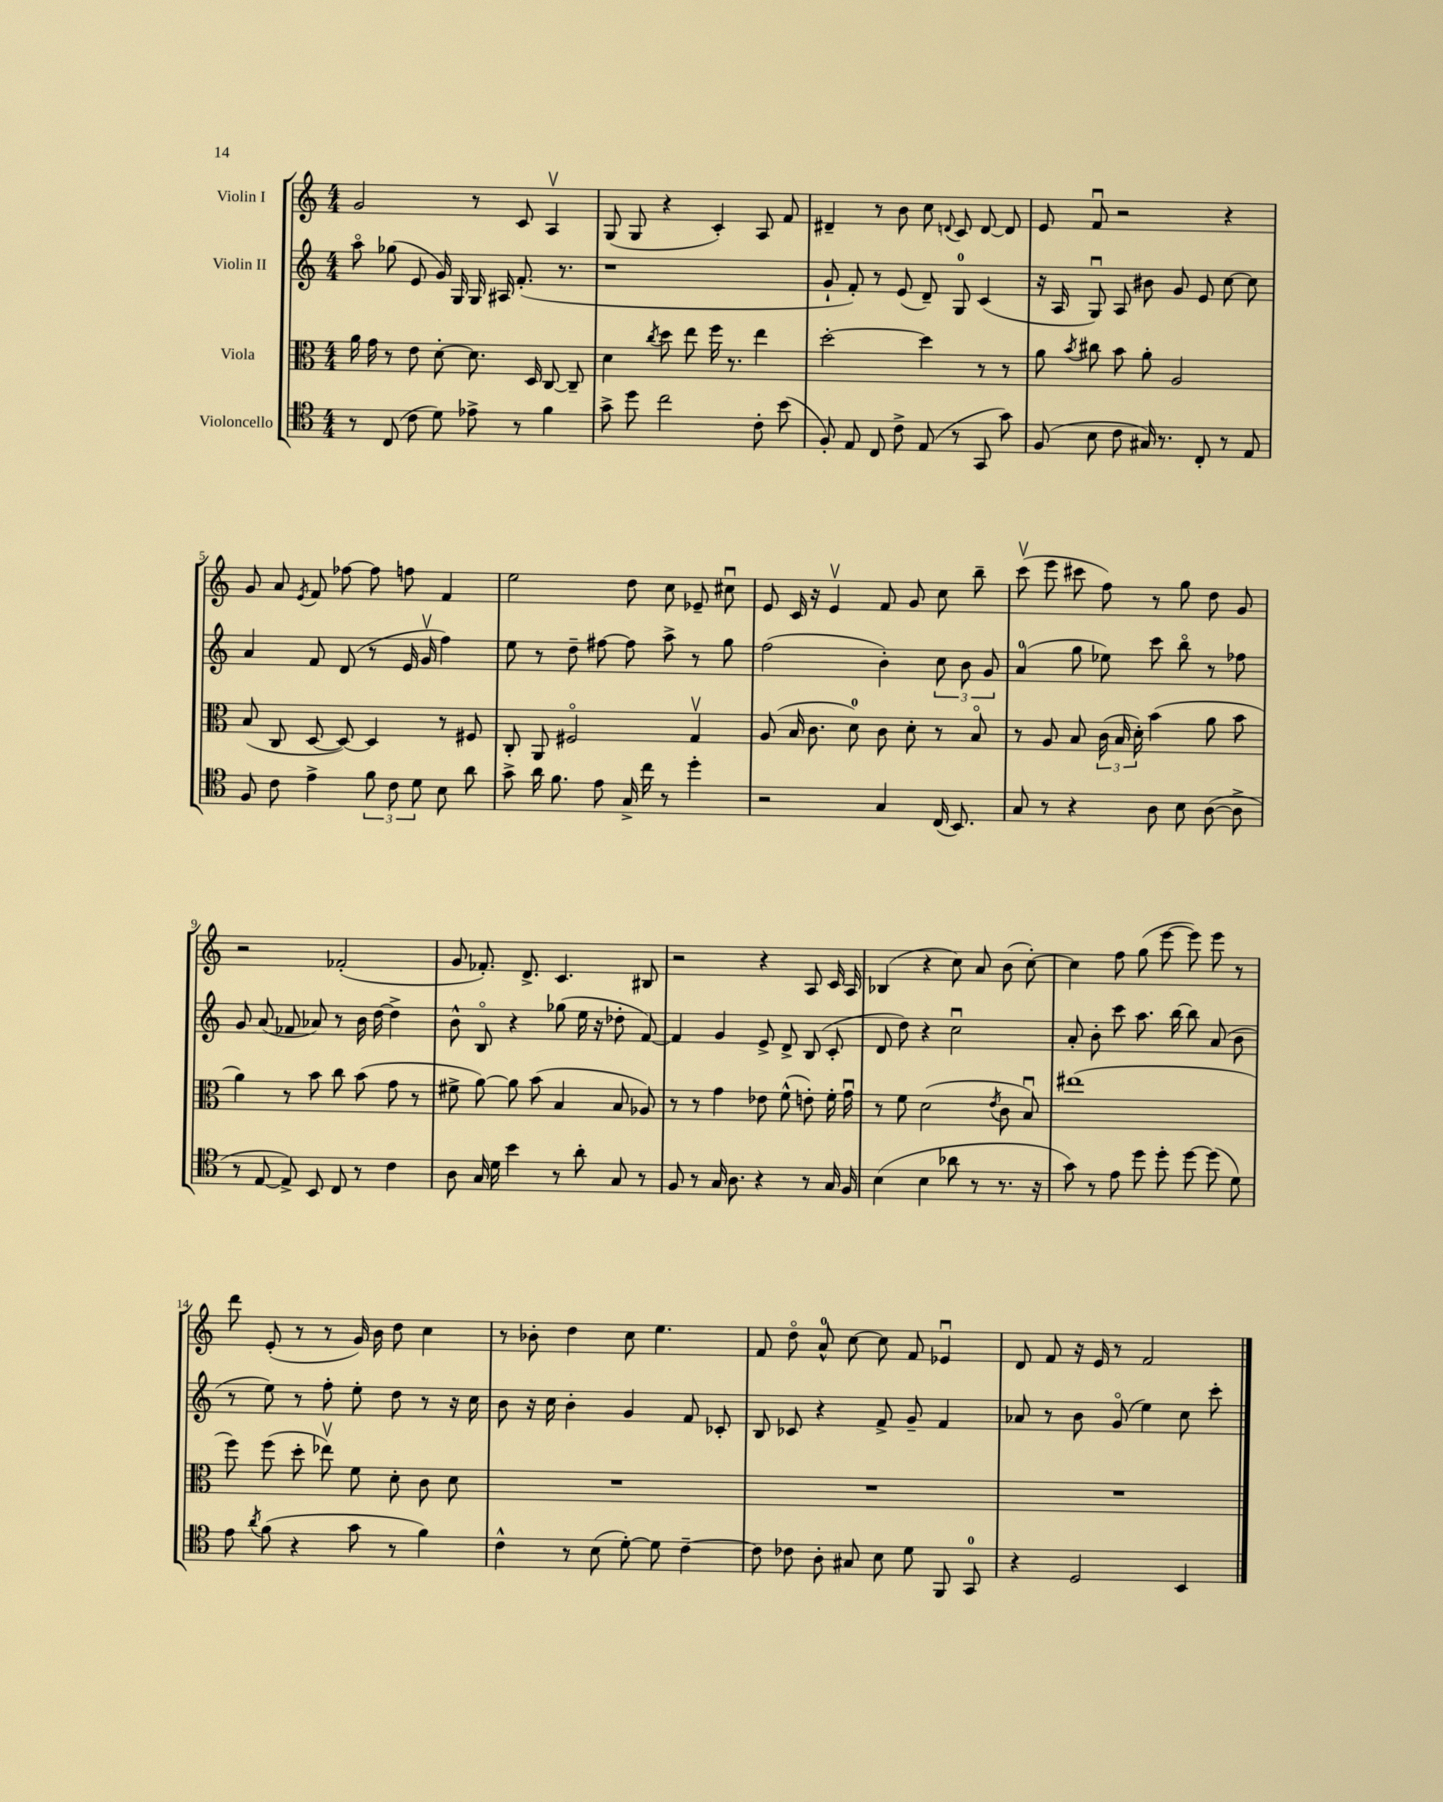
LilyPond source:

<<
\new StaffGroup <<
\new Staff = "s0" \with { instrumentName = "Violin I" } {
    \clef treble \key c \major \numericTimeSignature \time 4/4
    \autoBeamOff g'2 r8 c'8 a4\upbow |
    g8( g8 r4 c'4-.) a8 f'8 |
    dis'4-- r8 b'8 c''8 \appoggiatura { d'8 } c'8 d'8~ d'8 |
    e'8 f'8\downbow r2 r4 |
    g'8 a'8 \acciaccatura { e'8 } f'8 fes''8~ fes''8 f''8 f'4 |
    e''2 d''8 c''8 ees'8-- cis''8\downbow |
    e'8 c'16 r16 e'4\upbow f'8 g'8 c''8 b''8-- |
    c'''8\upbow( e'''8 cis'''8 f''8) r8 g''8 d''8 g'8 |
    r2 fes'2-.( |
    g'8 fes'8.-.) d'8.-> c'4. bis8 |
    r2 r4 a8 c'16 a16 |
    bes4( r4 c''8) a'8 b'8( c''8~-.) |
    c''4 f''8 g''8( e'''8~ e'''8) e'''8 r8 |
    d'''8 e'8-.( r8 r8 g'16) b'16 d''8 c''4 |
    r8 bes'8-. d''4 c''8 e''4. |
    f'8 d''8\flageolet a'8-0-^ c''8~ c''8 f'8 ees'4\downbow |
    d'8 f'8 r16 e'16 r8 f'2 \bar "|." |
}
\new Staff = "s1" \with { instrumentName = "Violin II" } {
    \clef treble \key c \major \numericTimeSignature \time 4/4
    \autoBeamOff a''8\flageolet ges''8( e'8 g'16) g16 g16 ais16 f'8.-.( r8. |
    r1 |
    g'8-! f'8-.) r8 e'8( d'8--) g8-0 c'4( |
    r16 a16 g8\downbow) a8 bis'8 g'8 e'8 c''8~ c''8 |
    a'4 f'8 d'8( r8 e'16 g'16\upbow f''4) |
    e''8 r8 d''8-- fis''8~ fis''8 a''8-> r8 g''8 |
    f''2( b'4-.) \tuplet 3/2 { c''8 b'8 g'8 } |
    a'4-0( g''8 ees''8) c'''8 b''8\flageolet r8 fes''8 |
    g'8 a'8( fes'8 aes'8) r8 b'16 d''16~ d''4-> |
    b'8-^ b8\flageolet r4 ges''8( e''16 r16 des''8-. f'8~) |
    f'4 g'4 e'8-> d'8-> b8( c'8-. |
    d'8 d''8) r4 c''2\downbow |
    a'8-. b'8-. c'''8 a''8. b''16~ b''8 a'8( b'8 |
    r8 e''8) r8 f''8-. e''8-. d''8 r8 r16 c''16 |
    b'8 r16 c''16 b'4-. g'4 f'8 ces'8-. |
    b8 ces'8 r4 f'8-> g'8-- f'4 |
    aes'8 r8 b'8 g'8\flageolet( e''4) c''8 c'''8-. \bar "|." |
}
\new Staff = "s2" \with { instrumentName = "Viola" } {
    \clef alto \key c \major \numericTimeSignature \time 4/4
    \autoBeamOff a'16 g'16 r8 e'8 d'8~-. d'8. d16 c8~ c8-- |
    d'4 \acciaccatura { c''8 } d''8 e''8 f''16 r8. e''4 |
    d''2~-. d''4 r8 r8 |
    a'8 \acciaccatura { b'8 } cis''8 b'8 a'8-. a2 |
    b8( c8 d8~ d8~) d4 r8 fis8 |
    c8-. a,8 fis2\flageolet g4\upbow |
    a8( b16 c'8. d'8-0) c'8 d'8-. r8 b8\flageolet |
    r8 a8 b8 \tuplet 3/2 { c'16( b16 d'16-.) } b'4( a'8 b'8 |
    a'4) r8 b'8 c''8 b'8( g'8 r8 |
    fis'8-> a'8~) a'8 b'8( b4 b8 aes8) |
    r8 r8 g'4 ees'8 f'8-^( e'8-.) f'16-. g'16\downbow |
    r8 f'8 d'2( \acciaccatura { e'8 } c'8 b8\downbow) |
    eis''1( |
    f''8) f''8( d''8-. ees''8\upbow) f'8 d'8-. c'8 d'8 |
    R1 |
    R1 |
    R1 \bar "|." |
}
\new Staff = "s3" \with { instrumentName = "Violoncello" } {
    \clef tenor \key c \major \numericTimeSignature \time 4/4
    \autoBeamOff r8 c8( c'8 d'8) ees'8-> r8 f'4 |
    g'8-> d''8 c''2 c'8-. b'8( |
    f8-.) e8 c8 c'8-> e8( r8 g,8 g'8) |
    f8( b8 c'8 gis16) r8. c8-. r8 e8 |
    f8 c'8 e'4-> \tuplet 3/2 { f'8 c'8 d'8 } b8 a'8 |
    g'8-> a'16 f'8. e'8 g16-> c''16 r8 d''4-. |
    r2 g4 c16( b,8.) |
    g8 r8 r4 a8 b8 a8~( a8-> |
    r8 e8~ e8->) b,8 c8 r8 c'4 |
    a8 g16 d'16 b'4 r8 a'8-. g8 r8 |
    f8 r8 g16 a8. r4 r8 g16 f16 |
    b4( b4 aes'8 r8 r8. r16 |
    g'8) r8 e'8 d''8 d''8-. d''8~ d''8( d'8) |
    e'8 \acciaccatura { a'8 } f'8( r4 g'8 r8 f'4) |
    c'4-^ r8 b8( d'8~-.) d'8 c'4~-- |
    c'8 ces'8 a8-. gis8 b8 d'8 f,8 g,8-0 |
    r4 d2 b,4 \bar "|." |
}
>>
>>
